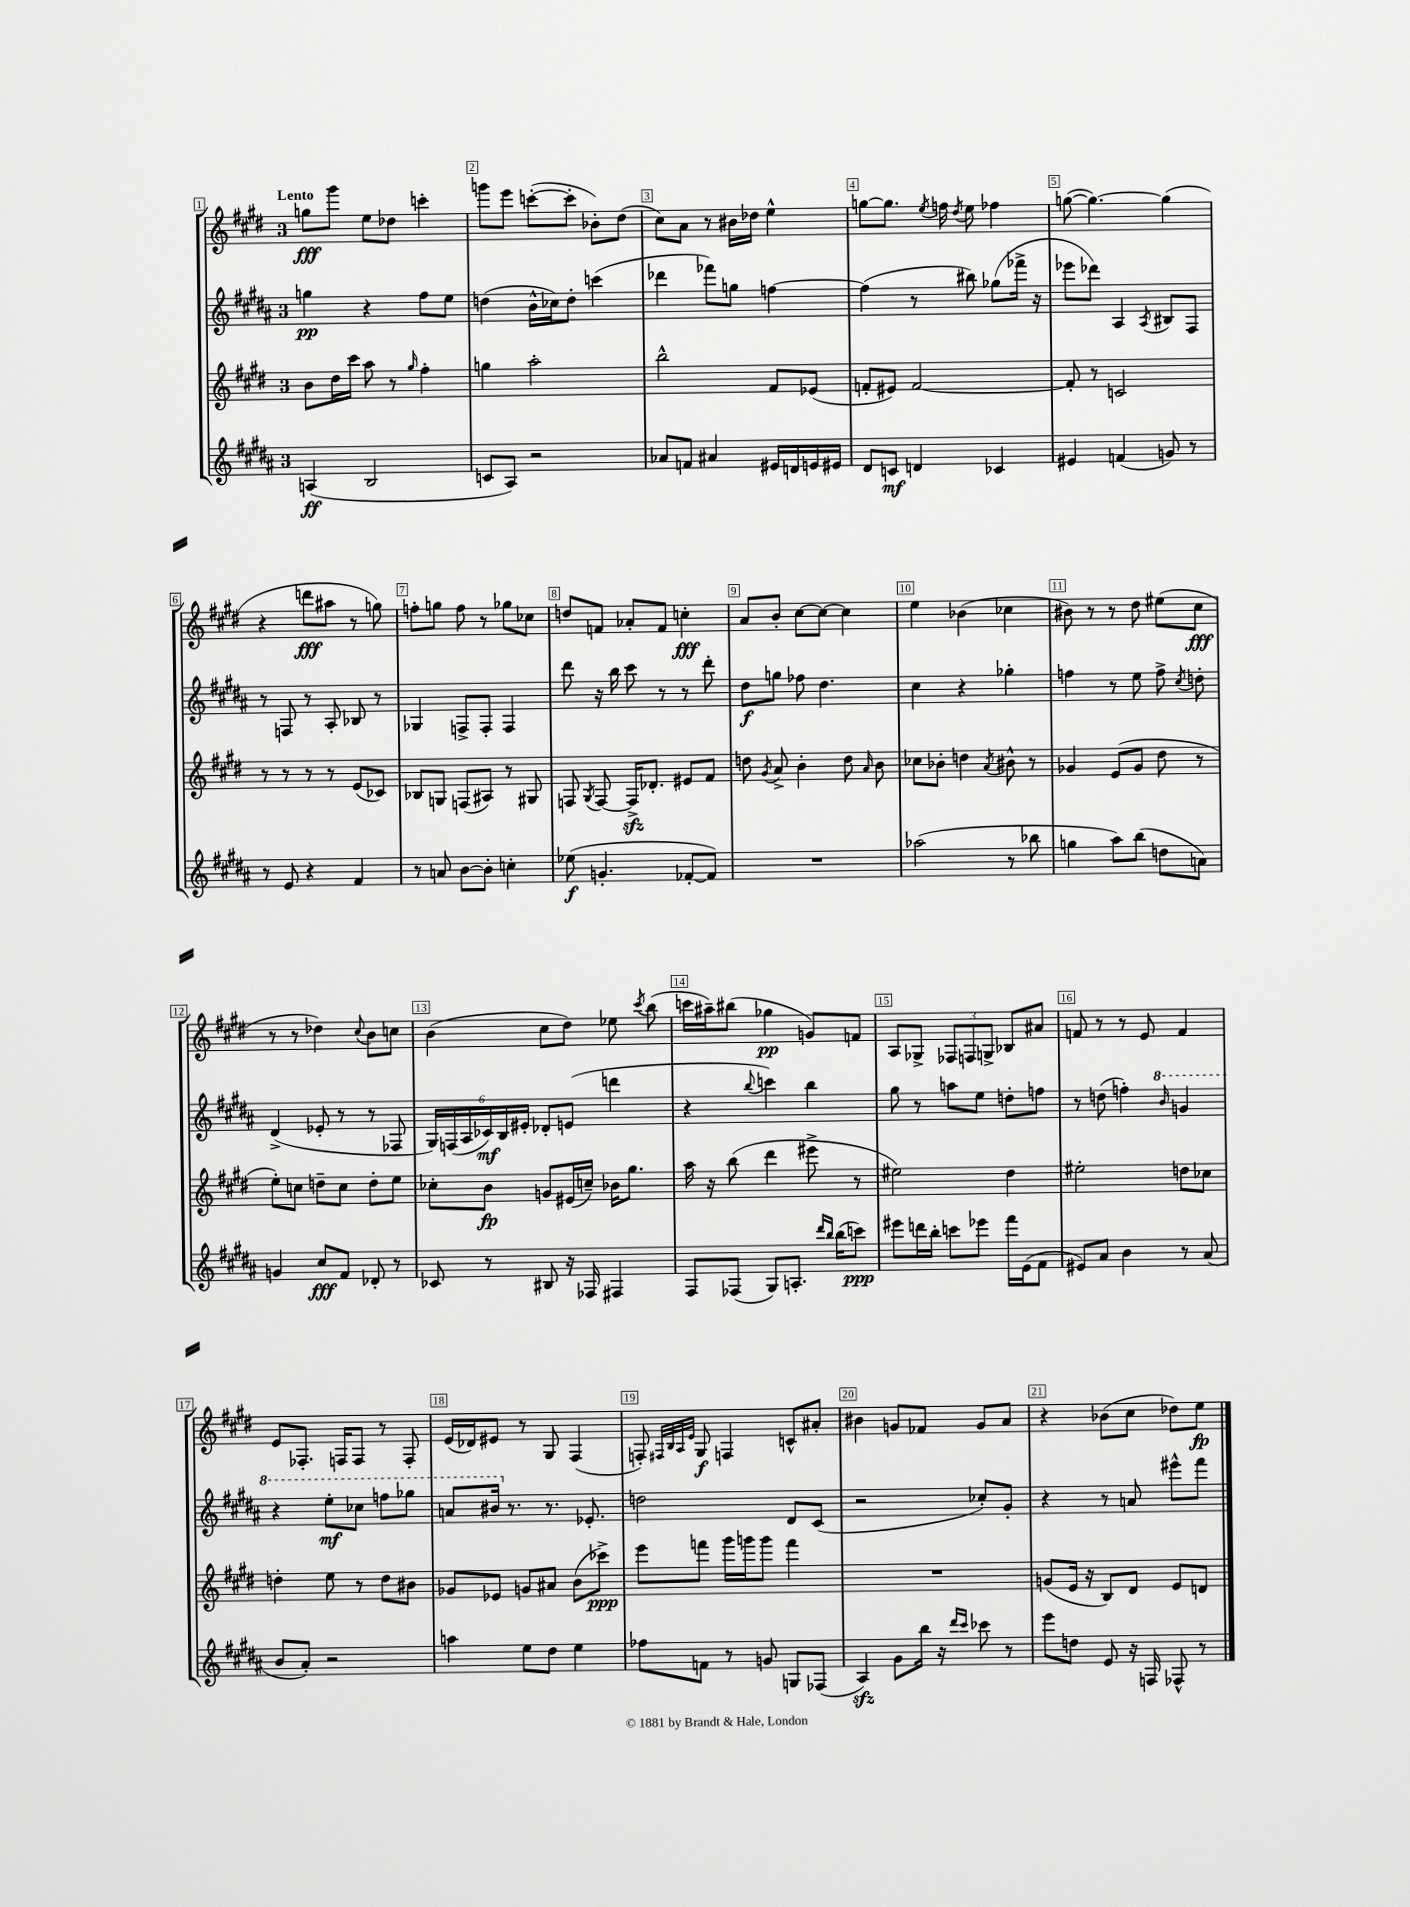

**kern	**kern	**kern	**kern
*staff4	*staff3	*staff2	*staff1
*clefG2	*clefG2	*clefG2	*clefG2
*k[f#c#g#d#a#]	*k[f#c#g#d#]	*k[f#c#g#d#a#]	*k[f#c#g#d#]
*M3/4	*M3/4	*M3/4	*M3/4
(4A	8b	4gg	8gg
.	16dd#	.	8ggg#
.	16ccc#	.	.
2B	8aa	4r	8ee
.	8r	.	8dd-
.	16qqgg#	.	.
.	4ff#'	8ff#	4ccc'
.	.	8ee	.
=	=	=	=
8c	4gg	(4dd	8ggg
8A#)	.	.	8eee
2r	2aa'	16b^^	([8ccc'
.	.	16cc-)	.
.	.	8dd'	8ccc']
.	.	(4ccc	8b-')
.	.	.	(8dd#
=	=	=	=
8a-	2bb^^	4ddd-	8cc#)
8f	.	.	8a
4a#	.	8fff-)	8r
.	.	8gg	16b#
.	.	.	16dd-
16e#	8f#	[4ff	4ee^^
16d	.	.	.
16e	(8e-	.	.
16e#	.	.	.
=	=	=	=
8d#	8f'	(4ff]	[8gg
8c	8e#)	.	8.gg]
4d	[2f	8r	.
.	.	.	8qee
.	.	.	16ff
.	.	.	8qdd#
.	.	8bb#)	8ee
4c-	.	(8gg-	4ff-
.	.	16fff-^	.
.	.	16r	.
=	=	=	=
4e#	8f']	8eee-	([8gg
.	8r	8ddd-)	4.gg_)
(4f	2c	4A#	.
.	.	8qA#	.
8g)	.	8B#	(4gg]
8r	.	8F#	.
=	=	=	=
8r	8r	8r	4r
8e	8r	8F	.
4r	8r	8r	8ddd
.	8r	8A#'	8aa#
4f#	(8e	8B-	8r
.	8c-)	8r	8gg)
=	=	=	=
8r	8B-	4G-	8ff'
8a	8G	.	8gg
[8b	(8F	8F^	8ff
8b']	8A#)	8F'	8r
4cc'	8r	4F	8gg-
.	8G#	.	8cc-
=	=	=	=
(8ee-	8F	8ddd#	8dd
.	8qG#	.	.
4.g'	[8F	16r	8f
.	.	16bb	.
.	16F^]	8ccc#	8a-'
.	8.d-'	.	.
.	.	8r	8f
[8f-'	8e#	8r	4cc'
8f-])	8f#	8ddd#'	.
=	=	=	=
2.r	8dd	8dd#	8a
.	8qg#	.	.
.	8a^	8gg	8b'
.	4b'	8ff-	[8cc#
.	.	4.dd#	8cc#_
.	8dd	.	4cc#]
.	16qqa	.	.
.	8b	.	.
=	=	=	=
(2aa-	8cc-	4cc#	4ee
.	8b-'	.	.
.	4dd	4r	(4b-
.	8qa	.	.
8r	8b#^^	4gg-'	4cc-
8bb-	8r	.	.
=	=	=	=
4gg	4g-	4ff	8b#)
.	.	.	8r
8aa#)	(8e	8r	8r
(8bb	8g-	8ee	8dd#
8dd	8dd#	8ff^	(8ee#
.	.	8qcc#	.
8a)	8r	8dd'	8cc#
=	=	=	=
4g	8ee')	(4d#^	8r
.	8cc	.	8r
8cc#	8dd~	8e-'	4dd-)
8f#	8cc	8r	.
.	.	.	8qqcc#
8d-'	8dd'	8r	8b
8r	8ee	8F-	8cc
=	=	=	=
8c-	8cc-'	24G#)	(4b
.	.	(24F	.
.	.	24A#	.
8r	8b	24c-)	.
.	.	24B	.
.	.	24e#'	.
8B#	8g	8d-'	8cc#
16r	(16e#	(8e	8dd#)
16F-	16cc~)	.	.
4F#	16b-	4ddd	8ee-
.	8.gg#	.	.
.	.	.	8qccc#
.	.	.	(8bb
=	=	=	=
8F#	16aa	4r	16ccc
.	16r	.	16aa#~)
(8F-	(8bb	.	(8bb#
.	.	8qqbb	.
8G#)	4ddd#	4ccc)	4gg-
8.A'	.	.	.
.	8eee#^	4bb	8g)
16qqddd#	.	.	.
16qqbb	.	.	.
(16bb	.	.	.
8ccc)	8r	.	8f
=	=	=	=
8eee#	2ee#)	8gg#	8A
16ddd	.	8r	8G-^
16bb'	.	.	.
8ccc	.	8aa	12F-
.	.	.	12F
8eee-	.	8ee	.
.	.	.	12G^
16fff#	4dd#	8dd'	8B-
(16e	.	.	.
8f#	.	8ff	8a#
=	=	=	=
8e#)	2ee#'	8r	8f
8a#	.	(8dd	8r
4b	.	4ff')	8r
.	.	.	8e
.	.	16qqbb	.
8r	8dd	4gg	4f
(8a#	8cc-	.	.
=	=	=	=
8b	4dd'	4r	8e
8a#')	.	.	8.F-'
2r	8ee	8eee'	.
.	.	.	16F
.	8r	8ccc-	8F
.	8dd	8fff	8r
.	8b#	8ggg-	8F'
=	=	=	=
4aa	8g-	8aa	(16e
.	.	.	16d-)
.	8e-	16bb#	8e#
.	.	8.r	.
8ee	8g	.	8r
8dd#	8a#	8.r	8G#
4ee	(8b	.	(4F#
.	.	8.e-'	.
.	8ccc-^)	.	.
=	=	=	=
8ff-	8eee	2dd	8F')
.	.	.	32qqF#
.	.	.	32qqB
.	.	.	32qqA
.	.	.	32qqe
8f	8fff	.	8G#
8r	16ggg#	.	4F
.	16ggg	.	.
8g	8ggg	.	.
8G	4fff	8d#	8c^^
(8F-	.	(8c#	8a#'
=	=	=	=
4A#)	2.r	2r	4b#
8g#	.	.	8g
16bb	.	.	8f-
16r	.	.	.
16qqddd#	.	.	.
16qqccc#	.	.	.
8ccc-	.	8cc-')	8g
8r	.	8g#'	8a
=	=	=	=
8eee	(8g	4r	4r
8dd	16e	.	.
.	16r	.	.
8e	8B)	8r	(8b-
16r	8d#	8a	8cc#
16F	.	.	.
8F-^^	8e	8eee#^^	8dd-)
8r	8d	8fff#	8ee
==	==	==	==
*-	*-	*-	*-
